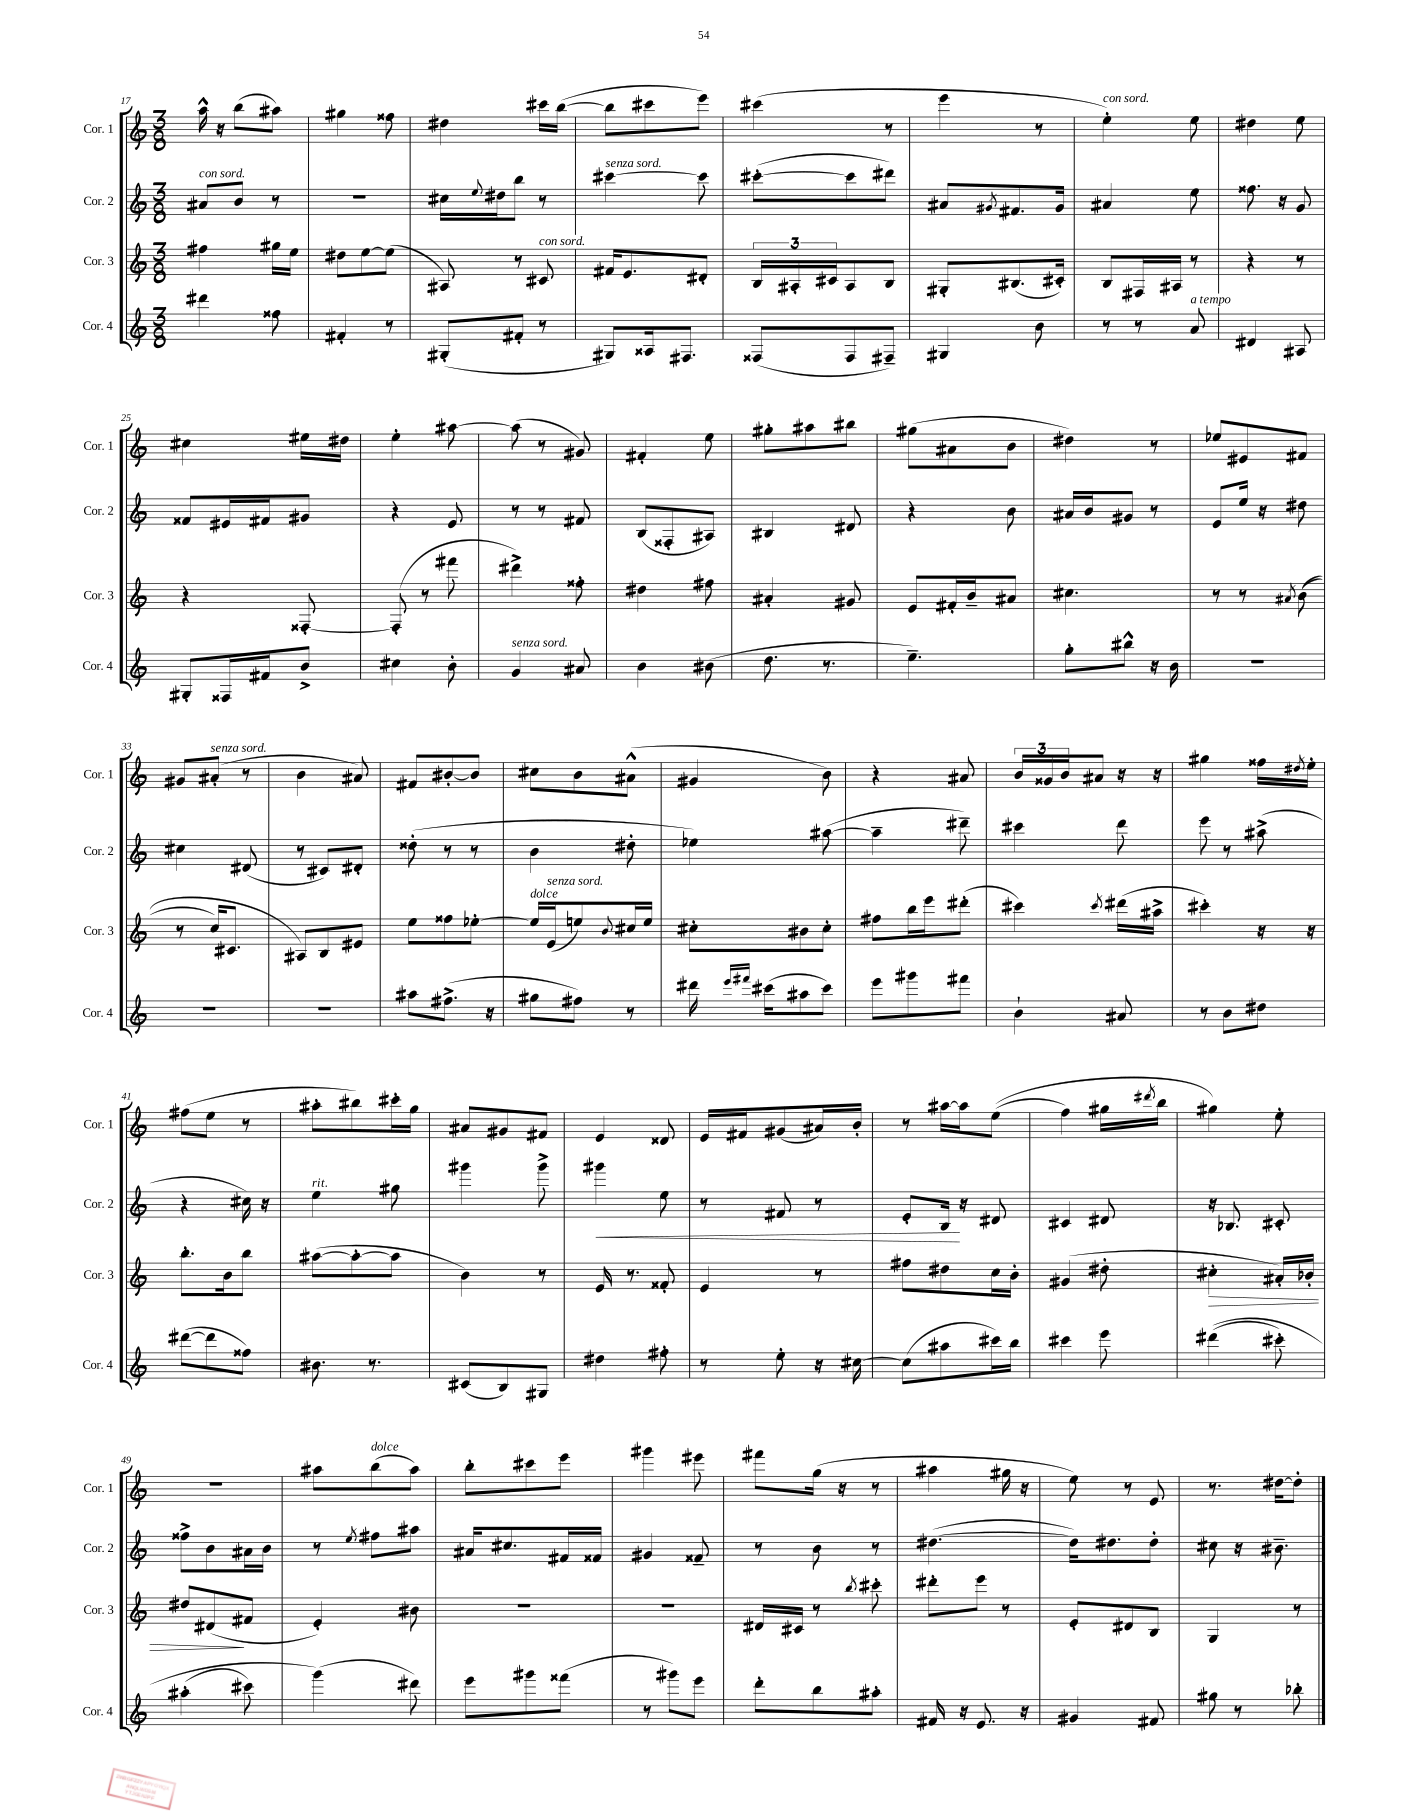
<<
\new StaffGroup <<
\new Staff = "s0" \with { instrumentName = "Cor. 1" shortInstrumentName = "Cor. 1" } {
    \clef treble \key c \major \numericTimeSignature \time 3/8
    a''16-^ r16 b''8( ais''8) |
    gis''4 fisis''8 |
    dis''4 cis'''16 b''16~( |
    b''8 cis'''8 e'''8) |
    cis'''4( r8 |
    e'''4 r8 |
    e''4-.^\markup { \italic "con sord." }) e''8 |
    dis''4 e''8 |
    cis''4 eis''16 dis''16 |
    e''4-. ais''8~ |
    ais''8( r8 gis'8) |
    fis'4-. e''8 |
    gis''8-. ais''8 bis''8 |
    gis''8( ais'8 b'8 |
    dis''4) r8 |
    ees''8 eis'8 fis'8 |
    gis'8 ais'8-.^\markup { \italic "senza sord." }( r8 |
    b'4 ais'8) |
    fis'8 bis'8~-. bis'8 |
    cis''8 b'8 ais'8-^( |
    gis'4 b'8) |
    r4 ais'8 |
    \tuplet 3/2 { b'16 gisis'16 b'16 } ais'8 r16 r16 |
    gis''4 fisis''16 \acciaccatura { dis''8 } e''16-. |
    fis''8( e''8 r8 |
    ais''8-. bis''8) cis'''16-. g''16 |
    ais'8 gis'8 fis'8 |
    e'4 disis'8 |
    e'16 fis'16 gis'8( ais'16) b'16-. |
    r8 ais''16~ ais''16 e''8(\( |
    f''4) gis''16 \acciaccatura { dis'''8 } b''16 |
    gis''4\) e''8-. |
    R4. |
    ais''8 b''8^\markup { \italic "dolce" }( ais''8) |
    b''8-. cis'''8 e'''8 |
    gis'''4 eis'''8 |
    fis'''8 g''16( r16 r8 |
    ais''4 gis''16 r16 |
    e''8) r8 e'8 |
    r8. dis''16~ dis''8-. \bar "|." |
}
\new Staff = "s1" \with { instrumentName = "Cor. 2" shortInstrumentName = "Cor. 2" } {
    \clef treble \key c \major \numericTimeSignature \time 3/8
    ais'8^\markup { \italic "con sord." } b'8 r8 |
    R4. |
    cis''16 \appoggiatura { e''8 } dis''16 b''8 r8 |
    cis'''4~^\markup { \italic "senza sord." } cis'''8 |
    cis'''8~-.( cis'''8 dis'''8) |
    ais'8 \acciaccatura { gis'8 } fis'8. gis'16 |
    ais'4 e''8 |
    fisis''8. r16 g'8 |
    fisis'8 eis'16 fis'16 gis'8 |
    r4 e'8 |
    r8 r8 fis'8 |
    b8( fisis8-. ais8) |
    bis4 dis'8 |
    r4 b'8 |
    ais'16 b'16 gis'8 r8 |
    e'8 e''16 r16 dis''8 |
    cis''4 dis'8( |
    r8 cis'8) dis'8-. |
    disis''8-.( r8 r8 |
    b'4 dis''8-. |
    ees''4) ais''8~( |
    ais''4-- dis'''8--) |
    cis'''4 d'''8 |
    e'''8 r8 ais''8->( |
    r4 cis''16) r16 |
    e''4^\markup { \italic "rit." } gis''8 |
    gis'''4 gis'''8-> |
    gis'''4\< e''8 |
    r8 fis'8 r8 |
    e'8-. b16\! r16 dis'8 |
    cis'4 dis'8 |
    r16 bes8. cis'8-. |
    fisis''8-> b'8 ais'16 b'16 |
    r8 \acciaccatura { e''8 } fis''8 ais''8 |
    ais'16 cis''8. fis'16 fisis'16 |
    gis'4 fisis'8-- |
    r8 b'8 r8 |
    dis''4.~( |
    dis''16) dis''8. dis''8-. |
    cis''8 r16 bis'8.-- \bar "|." |
}
\new Staff = "s2" \with { instrumentName = "Cor. 3" shortInstrumentName = "Cor. 3" } {
    \clef treble \key c \major \numericTimeSignature \time 3/8
    fis''4 gis''16 e''16 |
    dis''8 e''8~ e''8( |
    ais8) r8 cis'8^\markup { \italic "con sord." } |
    fis'16 e'8. dis'8-. |
    \tuplet 3/2 { b16 ais16-. cis'16 } ais8 b8 |
    gis8-. bis8.( cis'16-.) |
    b8 fis16 ais16 r8 |
    r4 r8 |
    r4 fisis8~-. |
    fisis8-.( r8 fis'''8 |
    dis'''4->) fisis''8-. |
    dis''4 fis''8 |
    ais'4-. gis'8 |
    e'8 fis'16-. b'16-- ais'8 |
    cis''4. |
    r8 r8 \acciaccatura { ais'8 } b'8(\( |
    r8 c''16) cis'8. |
    ais8\) b8 eis'8 |
    e''8 fisis''8 ees''8~-. |
    ees''16^\markup { \italic "dolce" } e'16^\markup { \italic "senza sord." }( e''8) \appoggiatura { b'8 } cis''16 e''16 |
    cis''8-. bis'8 cis''8-. |
    fis''8 b''16 e'''16 dis'''8-.( |
    cis'''4) \acciaccatura { cis'''8 } dis'''16( ais''16-> |
    cis'''4-.) r16 r16 |
    b''8.-. b'16 b''8 |
    ais''8~( ais''8~-. ais''8 |
    b'4) r8 |
    e'16 r8. fisis'8-. |
    e'4 r8 |
    fis''8 dis''8 c''16 b'16-. |
    gis'4( dis''8-. |
    cis''4-.\> ais'16-.) bes'16-. |
    dis''8 dis'8\!( fis'8 |
    e'4-.) bis'8 |
    R4. |
    R4. |
    dis'16 cis'16 r8 \acciaccatura { b''8 } cis'''8-. |
    dis'''8-. e'''8 r8 |
    e'8-. dis'8 b8 |
    g4 r8 \bar "|." |
}
\new Staff = "s3" \with { instrumentName = "Cor. 4" shortInstrumentName = "Cor. 4" } {
    \clef treble \key c \major \numericTimeSignature \time 3/8
    dis'''4 fisis''8 |
    fis'4-. r8 |
    gis8-.( fis'8-. r8 |
    gis8) aisis16 fis8. |
    fisis8( fisis8 fis8--) |
    gis4 b'8 |
    r8 r8 a'8^\markup { \italic "a tempo" } |
    dis'4 ais8 |
    gis8-. fisis16 fis'16 b'8-> |
    cis''4 b'8-. |
    g'4^\markup { \italic "senza sord." } ais'8 |
    b'4 bis'8( |
    d''8. r8. |
    e''4.--) |
    g''8-. bis''8-^ r16 b'16 |
    R4. |
    R4. |
    R4. |
    ais''8 fis''8.->( r16 |
    gis''8 fis''8) r8 |
    dis'''16 \grace { e'''16 fis'''16 } cis'''16( ais''8 cis'''8) |
    e'''8 gis'''8 fis'''8 |
    b'4-! ais'8 |
    r8 b'8 dis''8 |
    dis'''8~( dis'''8 fisis''8) |
    bis'8. r8. |
    cis'8( b8) gis8 |
    dis''4 fis''8-. |
    r8 e''8-. r16 cis''16~ |
    cis''8( ais''8 cis'''16) b''16 |
    cis'''4 e'''8 |
    dis'''4(\( cis'''8-.) |
    ais''4-.( cis'''8) |
    g'''4(\) dis'''8) |
    e'''8 gis'''8 fisis'''8( |
    r8 gis'''8) e'''8 |
    d'''8-. b''8 ais''8-. |
    fis'16 r16 e'8. r16 |
    gis'4 fis'8 |
    gis''8 r8 bes''8-. \bar "|." |
}
>>
>>
\layout { \context { \Score currentBarNumber = #17 } }
